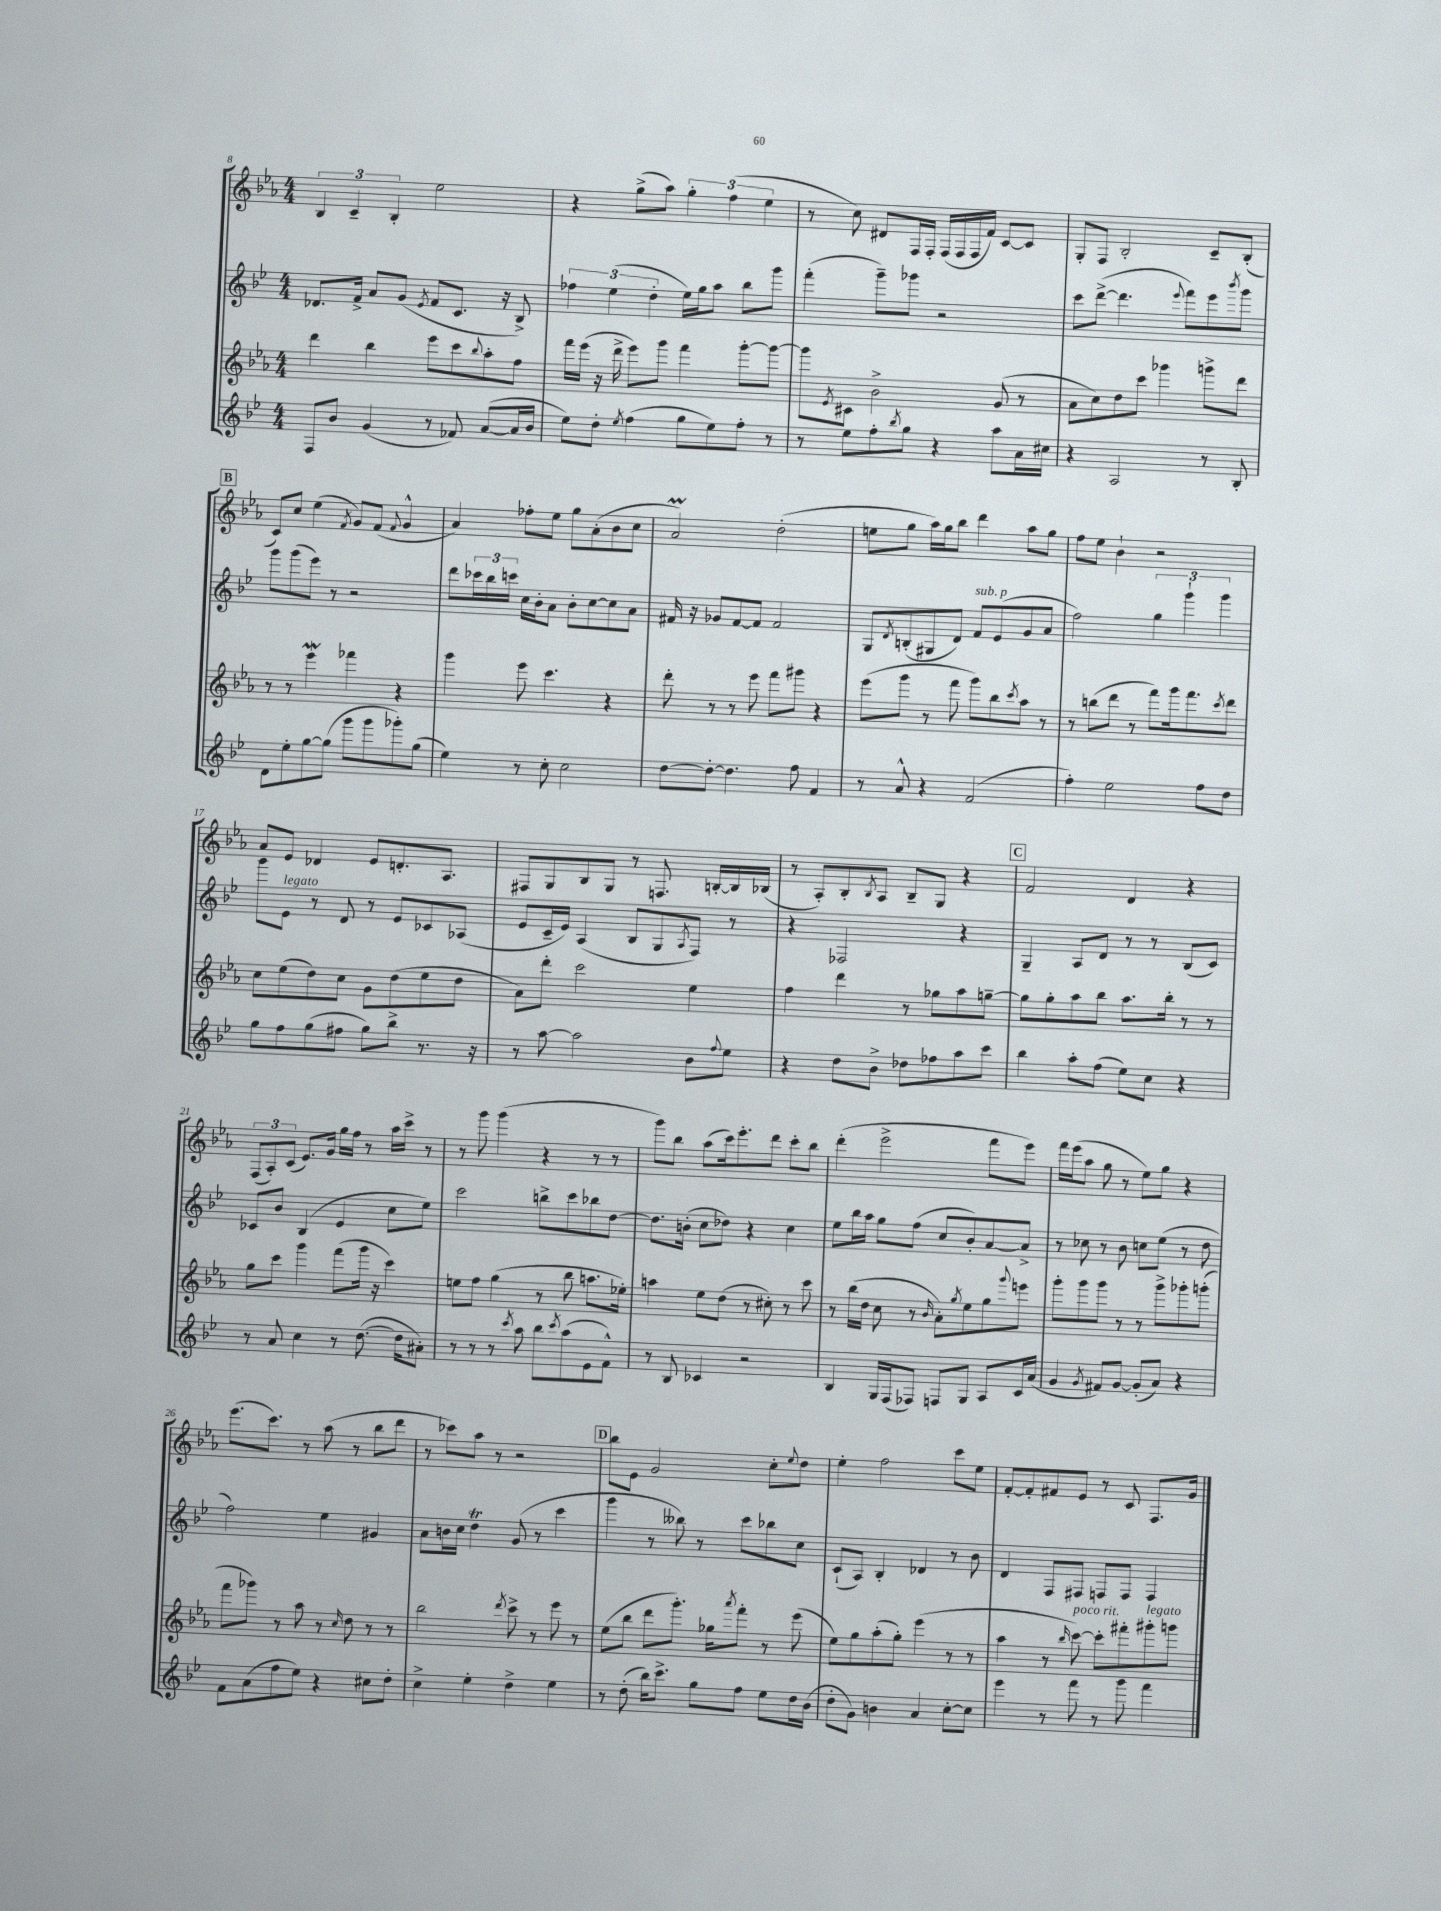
<<
\new StaffGroup <<
\new Staff = "s0" {
    \clef treble \key ees \major \numericTimeSignature \time 4/4
    \tuplet 3/2 { bes4 c'4-- bes4-. } ees''2 |
    r4 g''8->( aes''8) \tuplet 3/2 { g''4-. f''4( ees''4 } |
    r8 c''8) dis'8 f16 f16-. f16( f16 f16 f'16) c'8~ c'8 |
    g8-. f8 bes2-. c'8-- bes8-.( |
    \mark \markup { \box "B" } c'8) c''8 ees''4( \acciaccatura { f'8 } g'8) f'8( \appoggiatura { f'8 } g'4-^ |
    aes'4) fes''8-. ees''8 g''8 aes'8-.( bes'8 c''8 |
    aes'2\prall) d''2-.( |
    e''8 g''8 aes''16) g''16 bes''8 d'''4 aes''8 g''8 |
    f''8 ees''8 bes'4-! r2 |
    aes'8 ees'8 des'4 ees'8 d'8.-. aes8. |
    fis8 g8 bes8 g8 r8 f8. b16~-. b16 bes16( |
    r8 aes8-.) bes8-. \acciaccatura { bes8 } aes8 bes8-- g8 r4 |
    \mark \markup { \box "C" } f'2 d'4 r4 |
    \tuplet 3/2 { f8( aes8-.) c'8( } ees'8.) g'16 g''16 f''16 r8 aes''16 c'''16-> r8 |
    r8 g'''8 g'''4( r4 r8 r8 |
    g'''8) bes''8 aes''8( c'''16) ees'''8.-. d'''8 c'''8-. bes''8 |
    d'''4-.( ees'''2-> f'''8 ees'''8) |
    f'''16 ees'''16( aes''8 g''8 r8 ees''8) g''8 r4 |
    ees'''8.( c'''8.) r8 aes''8( r8 bes''8 d'''8 |
    r8 ces'''8) aes''8 r8 r2 |
    \mark \markup { \box "D" } bes''8 ees'8 g'2 c''8-. \appoggiatura { ees''8 } d''8 |
    ees''4-. f''2 c'''8 ees''8 |
    f'8~-. f'8-. fis'8 ees'8 r8 c'8 f8. g'16 \bar "|." |
}
\new Staff = "s1" {
    \clef treble \key bes \major \numericTimeSignature \time 4/4
    des'8. f'16-> a'8 g'8( \acciaccatura { ees'8 } f'8 c'8. r16 bes8->) |
    \tuplet 3/2 { fes''4 ees''4( d''4-. } ees''16) g''16 a''8 bes''8 g'''8 |
    f'''4-.( g'''8--) ges'''8 r2 |
    c'''8 d'''8~->( d'''4. \appoggiatura { ees'''8 } f'''8) ees'''8 \acciaccatura { bes'''8 } g'''8 |
    \mark \markup { \box "B" } g'''8 g'''8( ees'''8) r8 r2 |
    d'''8 \tuplet 3/2 { ces'''16 bes''16 c'''16 } c''16 bes'16-. a'8 bes'8-. c''8~ c''8 a'8 |
    fis'16 r16 ges'8 fis'8~ fis'8 fis'2 |
    g8 \acciaccatura { d'8 } b8-.( gis8 d'8) f'8^\markup { \italic "sub. p" } ees'8( g'8 a'8 |
    f''2) \tuplet 3/2 { g''4 g'''4-! g'''4 } |
    g'''8 ees'8^\markup { \italic "legato" } r8 d'8 r8 ees'8 ces'8 aes8( |
    ees'8 c'16-- ees'16) a4( bes8 g8 \acciaccatura { a8 } f8) r8 |
    r4 fes2 r4 |
    \mark \markup { \box "C" } g4-- a8 d'8 r8 r8 bes8( c'8) |
    ces'8 bes'8 bes4( ees'4 c''8 ees''8) |
    c'''2 b''8-> c'''8 bes''8 d''8~ |
    d''8. b'16-.( c''8 des''8) r4 c''4 |
    ees''8 bes''16 a''16 g''8 f''8( c''8 bes'8-.) a'8~ a'8-> |
    r8 ces''8 r8 bes'8 c''8 ees''8( r8 d''8 |
    f''2) ees''4 gis'4 |
    a'8 b'16 c''16 d''4\trill g'8( r8 c'''4 |
    \mark \markup { \box "D" } g'''4 r8 beses''8) r8 c'''8 bes''8 c''8 |
    c'8-!( a8) bes4-. des'4 r8 bes'8 |
    d'4 f8 fis8 f8 f8 f4 \bar "|." |
}
\new Staff = "s2" {
    \clef treble \key ees \major \numericTimeSignature \time 4/4
    d'''4 bes''4 ees'''8 c'''8 \appoggiatura { bes''8 } aes''8-. f''8 |
    f'''16 ees'''16( r16 d'''16-> ees'''8) g'''8 f'''4 g'''8~-. g'''8~ |
    g'''8 \acciaccatura { ees'8 } cis'8 bes'2-> g'8( r8 |
    aes'8 c''8) d''8 c'''8 ges'''4 g'''8-> d'''8 |
    \mark \markup { \box "B" } r8 r8 ees'''4\mordent fes'''4 r4 |
    g'''4 ees'''8 c'''4. r4 |
    d'''8-. r8 r8 ees'''8 f'''8 gis'''8 r4 |
    ees'''8( g'''8 r8 f'''8 g'''8) bes''8 \acciaccatura { c'''8 } aes''8 r8 |
    r8 b''8( d'''8 r8 f'''8) g'''16 f'''8. \acciaccatura { c'''8 } d'''8 |
    c''8 ees''8( d''8) c''8 g'8 d''8( ees''8 d''8 |
    aes'8) d'''8-. c'''2 ees''4 |
    f''4 d'''4 r8 ges''8 aes''8 g''8~-- |
    \mark \markup { \box "C" } g''8 g''8-. aes''8 bes''8 aes''8. bes''16-. r8 r8 |
    g''8 c'''8 g'''4 f'''8( g'''16 r16 c'''4) |
    e''8 f''8 g''4( r8 bes''8 a''8. ees''16-.) |
    a''4 ees''8 d''8( r8 cis''8-.) r8 c'''8 |
    r8 bes''16( d''16 c''8 r8 \grace { bes'16 } aes'8-.) \acciaccatura { g''8 } ees''8 g''8 \appoggiatura { g'''8 } e'''8 |
    g'''8-. g'''8 g'''8 r8 r8 g'''8-> ges'''8-. g'''8-.( |
    f'''8 ges'''8) r8 aes''8 r8 \grace { c''16 } d''8 r8 r8 |
    bes''2 \acciaccatura { d'''8 } c'''8-> r8 ees'''8 r8 |
    \mark \markup { \box "D" } ees''8( bes''8 d'''8 g'''8.-.) ges''16 \acciaccatura { aes'''8 } f'''8-. r8 ees'''8( |
    ees''8) g''8 aes''8-.( g''8-.) ees'''4( r8 r8 |
    aes''4 r8 \grace { bes''16 } c'''8~^\markup { \italic "poco rit." }) c'''8-. fis'''8-. gis'''8-.^\markup { \italic "legato" } g'''8 \bar "|." |
}
\new Staff = "s3" {
    \clef treble \key bes \major \numericTimeSignature \time 4/4
    f8 bes'8 g'4( r8 fes'8) a'8~( a'16 bes'16 |
    ees''8) d''8-. \acciaccatura { ees''8 } f''4( g''8 ees''8) f''8-. r8 |
    r8 ees''8 f''8-. \acciaccatura { bes''8 } g''8 r4 a''8 a'16 cis''16 |
    r4 a2 r8 bes8-. |
    \mark \markup { \box "B" } d'8 ees''8-. g''8~ g''8( g'''8 g'''8 ges'''8-.) g''8( |
    ees''4) r8 c''8-. c''2 |
    d''8~ d''8~-. d''4. f''8 f'4 |
    r8 a'8-^ r4 f'2( |
    f''4-.) ees''2 f''8 d''8 |
    g''8 f''8 g''8( fis''8 g''8) bes''8-> r8. r16 |
    r8 a''8~ a''2 bes'8 \appoggiatura { f''8 } ees''8 |
    r4 d''8 bes'8-> des''8 fes''8 a''8 c'''8 |
    \mark \markup { \box "C" } bes''4 a''8-. f''8( ees''8) c''8 r4 |
    r8 a'8 c''4 r8 d''8.~( d''16 ais'8-.) |
    r8 r8 r8 \acciaccatura { c'''8 } a''8 bes''8 \acciaccatura { c'''8 } a''8( ees'8 f'8-^) |
    r8 bes8 ces'4 r2 |
    bes4 g16 f16( fes8) f8 g8 a8 c'16 a'16( |
    g'4 \acciaccatura { g'8 } fis'8) g'8~ g'8-.( a'8) r4 |
    f'8 a'8( f''8 ees''8) r4 cis''8 d''8-. |
    c''4-> ees''4-. d''4-> ees''4 |
    \mark \markup { \box "D" } r8 d''8-.( bes''16) c'''8.-> g''8 f''8 ees''8 d''16 bes'16( |
    d''8-. g'8) b'4 a'4 c''8~-. c''8 |
    ees'''4 r8 f'''8 r8 g'''8 f'''4 \bar "|." |
}
>>
>>
\layout { \context { \Score currentBarNumber = #8 } }
